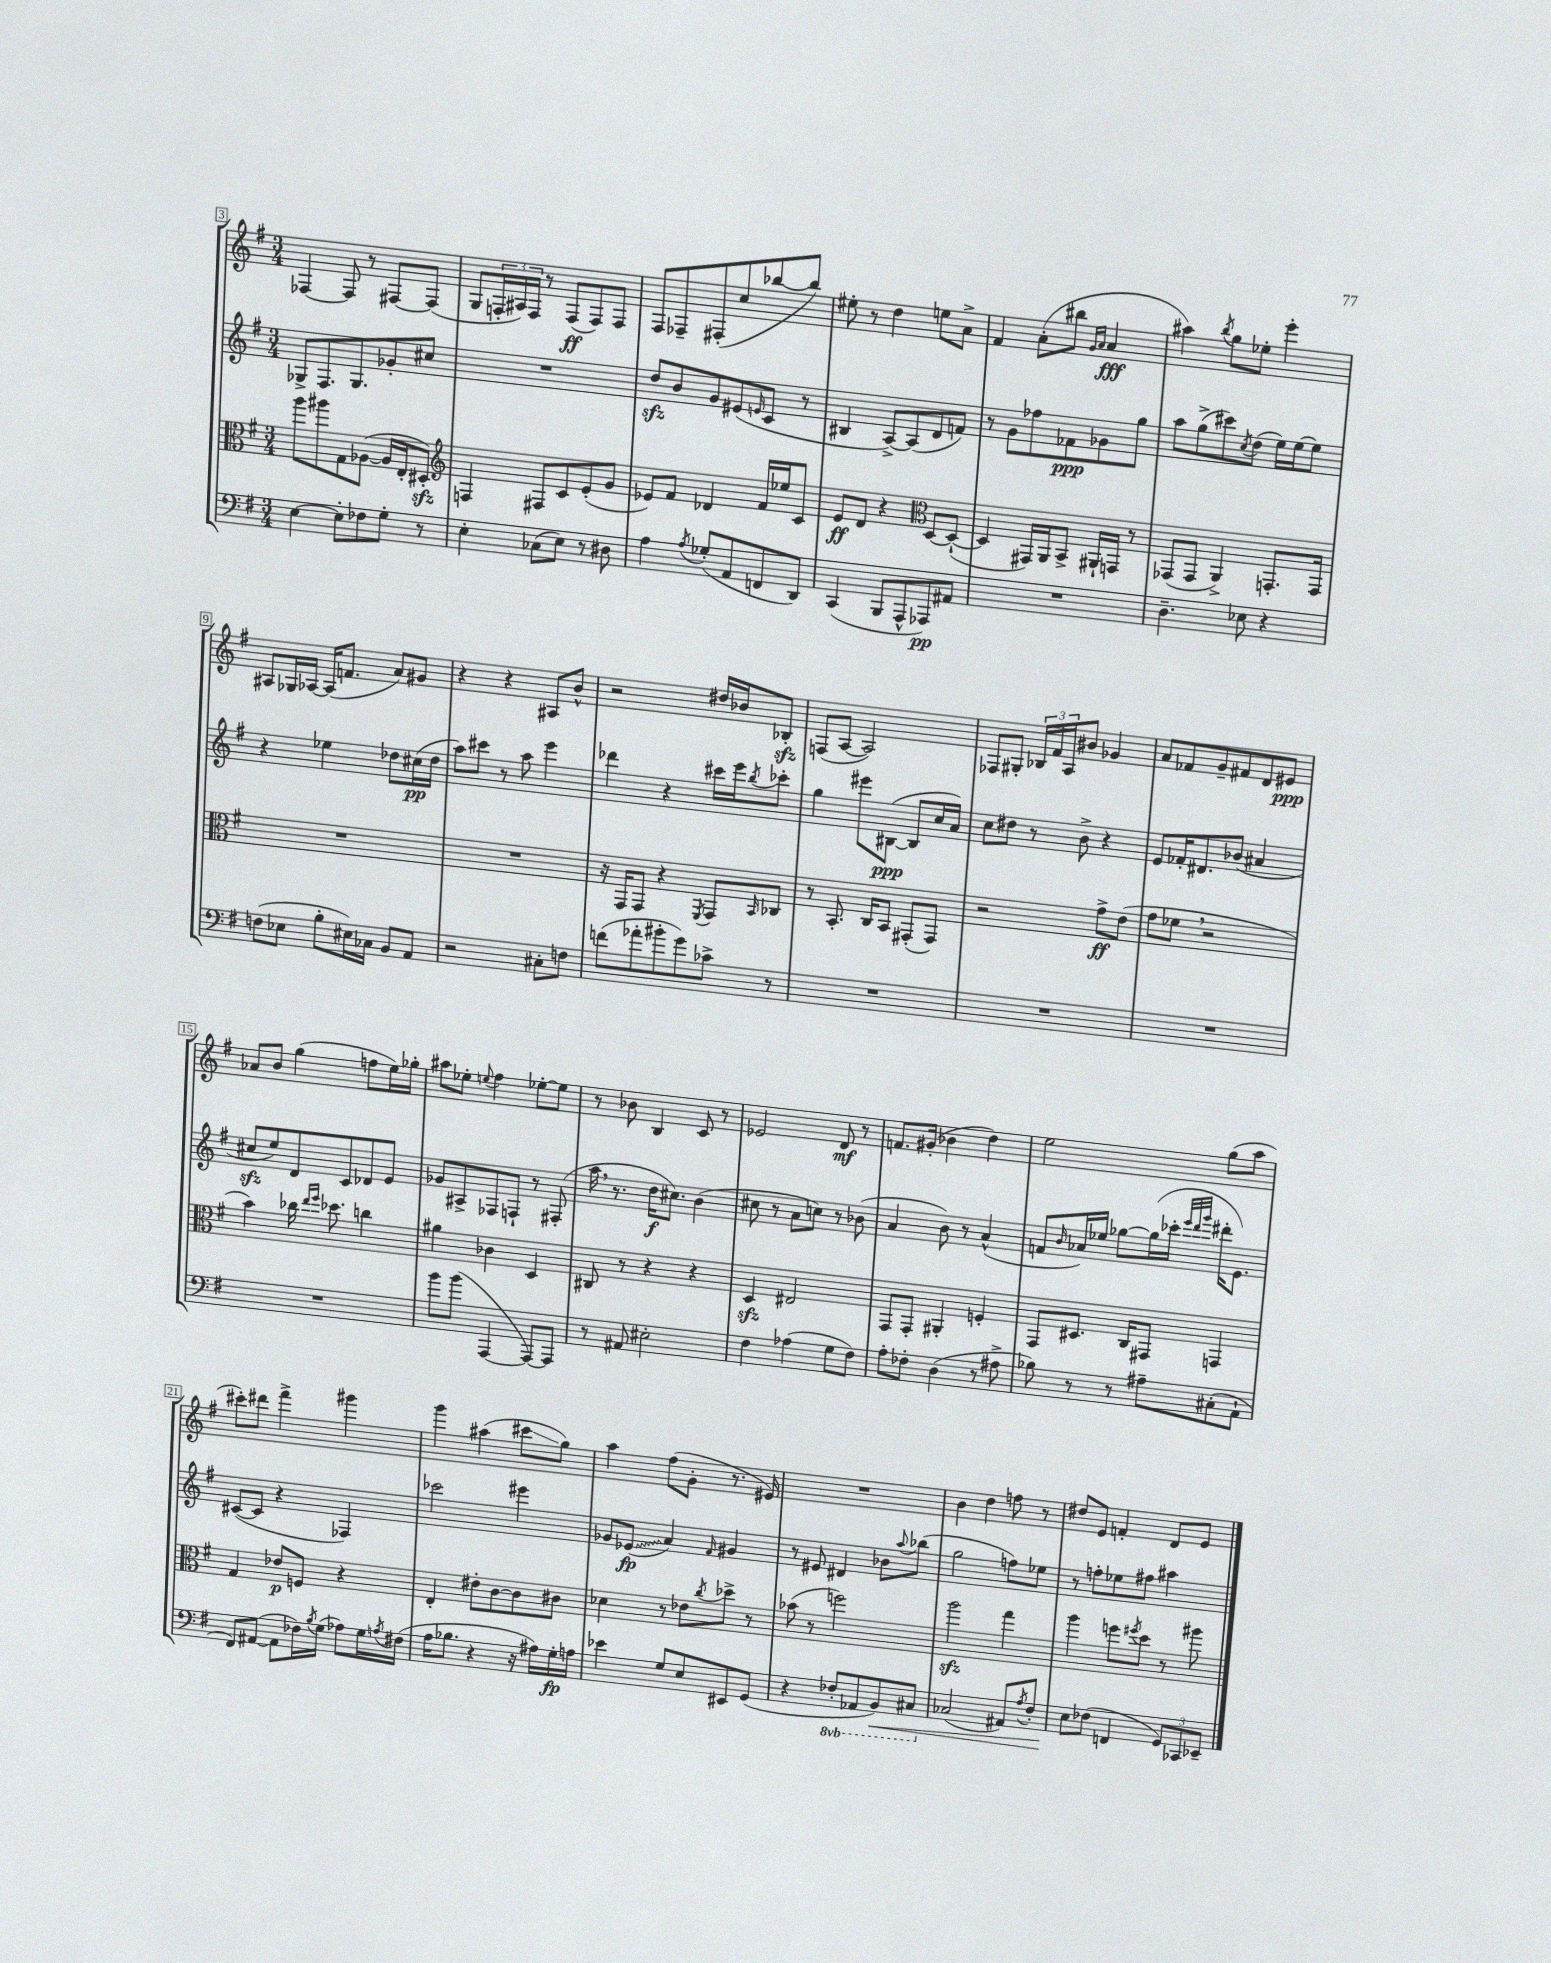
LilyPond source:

<<
\new StaffGroup <<
\new Staff = "s0" {
    \clef treble \key g \major \numericTimeSignature \time 3/4
    fes4~ fes8 r8 fis8~ fis8( |
    g8 \tuplet 3/2 { f16-. ais16) f16 } r8 f8\ff( f8) f8 |
    fis8 fes8-- fis8-.( c''8 bes''8~ bes''8) |
    eis''8-. r8 d''4 e''8 a'8-> |
    fis'4 a'8-.( bis''8 \grace { g'16 a'16 } a'4\fff |
    ais''4) \acciaccatura { b''8 } g''8 ees''8-. e'''4-. |
    ais8 ges16 aes16~ aes16( f'8. a'8) gis'8 |
    r4 r4 ais8 b'8-^ |
    r2 dis''16 bes'16 bes8-.\sfz |
    f8( a8~ a2) |
    fes8 gis8-. \tuplet 3/2 { bes16 fis'16 a16 } bis'8 ges'4 |
    a'8 fes'8 g'8-- fis'8 d'8 eis'8\ppp |
    aes'8 b'8 g''4( f''8 e''16) ges''16-. |
    ais''8 ees''8-. \appoggiatura { e''8 } fis''4 ees''8~-. ees''8 |
    r8 bes'8 b4 c'8 r8 |
    ees'2 d'8\mf r8 |
    f'8. gis'16-.( bes'4 d''4) |
    e''2 g''8( a''8 |
    cis'''8-.) dis'''8 fis'''4-> gis'''4 |
    g'''4 ais''4( cis'''8\glissando g''8) |
    a''4 fis''8( g'8-. r8. eis'16) |
    R2. |
    b'4 d''4 f''8 r8 |
    dis''8 e'8 f'4-. d'8 e'8 \bar "|." |
}
\new Staff = "s1" {
    \clef treble \key g \major \numericTimeSignature \time 3/4
    ges8-> fis8. ges8. ges'8-. cis''8 |
    R2. |
    d''8\sfz b'8 g'8 eis'8( \grace { e'16 } c'8 r8 |
    bis4 a8~->) a8( d'8 f'8) |
    r8 g'8 fes''8 fes'8\ppp ges'8 g''8 |
    a''8 g''8->( cis'''8) \acciaccatura { c''8 } d''8( e''16) e''16~ e''8 |
    r4 ees''4 des''8 cis''16\pp( des''16 |
    a''8) cis'''8 r8 a''8 e'''4 |
    des'''4 r4 cis'''16 e'''16 \acciaccatura { b''8 } ces'''8-. |
    g''4 eis'''8 bis8~\ppp( bis8 c''16 a'16) |
    c''8 dis''8 r8 b'8-> r4 |
    e'8 fes'16-. dis'8. bes'8( ais'4 |
    cis''8\sfz e''8) d'8 c'8 des'8 e'8 |
    ges'8 ais8-> fes8 f8-! r8 fis8-.( |
    a''16 \breathe r8. d''16\f cis''8.) b'4( |
    cis''8 r8 a'8 c''8) r8 bes'8( |
    a'4 b'8) r8 a'4-^( |
    f'8 \grace { b'16 } aes'16) ees''16 ges''8~ ges''16( ces'''16-. \grace { e'''32 d'''32 g'''32 } dis'''16-. e'8.) |
    cis'8~( cis'8 r4 fes4) |
    ces'''2 eis'''4 |
    ges'8 \once \override Glissando.style = #'zigzag ees'8\glissando\fp( a'4) \grace { fis'16 } gis'4 |
    r8 eis'8 dis'4 bes'8 \appoggiatura { a''8 } bes''8( |
    g''2 f''8) ees''8 |
    r8 f''8-. ees''8 fis''8 ais''4 \bar "|." |
}
\new Staff = "s2" {
    \clef alto \key g \major \numericTimeSignature \time 3/4
    a''8 ais''8 g8 aes8~( aes16 e16-. dis8-.\sfz) |
    \clef treble f4 fis8 c'8 e'8-.( g'8 |
    ees'8) fis'8 des'4 fis'16 ees''16 c'8 |
    e'8\ff d'8 r4 \clef alto d8~ d8~-!( |
    d4 gis,16) a,16 b,8-> ais,16-! g,16 r8 |
    ges,8( ges,8 a,4->) g,8.-. g,16 |
    R2. |
    R2. |
    r16 g,16 g,8 r4 \acciaccatura { fis,8 } g,8 \grace { b,16 } ces8 |
    r8 b,8.-. c16 b,8 gis,8-.( gis,8) |
    r2 g'8->\ff e'8( |
    g'8 fes'8 \breathe r2 |
    b'4) ces''16 \grace { e''16 fis''16 } des''8. c''4 |
    ais'4 ces'4 d4 |
    cis8 r8 r4 r4 |
    d4\sfz eis2 |
    g,8 g,8-. ais,4-. f4-. |
    g,8 dis8. c16 gis,8 g,4 |
    g4 ees'8\p f8 r4 |
    e4-. eis'8-. c'8~ c'8 cis'8 |
    des'4 r8 ees'8 \acciaccatura { c''8 } des''8-> r8 |
    bes'8( r8 f''2) |
    a''2\sfz g''4 |
    a''4 f''8 \acciaccatura { fis''8 } d''8 r8 ais''8 \bar "|." |
}
\new Staff = "s3" {
    \clef bass \key g \major \numericTimeSignature \time 3/4 \set Staff.ottavationMarkups = #ottavation-simple-ordinals
    e4~ e8-. fes8 g8-. r8 |
    e4-. ces8( e8) r8 dis8 |
    a4 \acciaccatura { a8 } ges8-.( a,8 f,8 d,8) |
    c,4( b,,8 a,,8-^ aes,,8\pp) ais,8 |
    R2. |
    d4.-- ees8 r4 |
    f8( ees8 b8-. eis16) ces16 b,8 a,8 |
    r2 cis8-. f8 |
    f'8( aes'8-. bis'8-. g'8) ces'8-> r8 |
    R2. |
    R2. |
    R2. |
    R2. |
    b'8 b'8( a,,4~ a,,8~) a,,8 |
    r8 ais,8 eis2-. |
    fis4 aes4( g8 fis8) |
    a8-. fes8-. d4( r8 ais8-> |
    bes8) r8 r8 ais8-- cis8-.( a,8-! |
    fis,8) ais,8~( ais,8 fes16) \acciaccatura { b8 } g16( aes8) g16 \acciaccatura { a8 } fis16( |
    a16 bes8. r4 r16 ais16) g16-.\fp a16 |
    ees'4 g8 e8 eis,8 g,8( |
    r4 \ottava #-1 fes,8-. aes,,8 b,,8\<) cis,8 \ottava #0 |
    ces2( ais,8) \acciaccatura { a8 } fis8-. |
    e8\! fes8( f,4 \tuplet 3/2 { g,8) ces,8 ees,8-- } \bar "|." |
}
>>
>>
\layout { \context { \Score currentBarNumber = #3 \override BarNumber.stencil = #(make-stencil-boxer 0.1 0.3 ly:text-interface::print) } }
